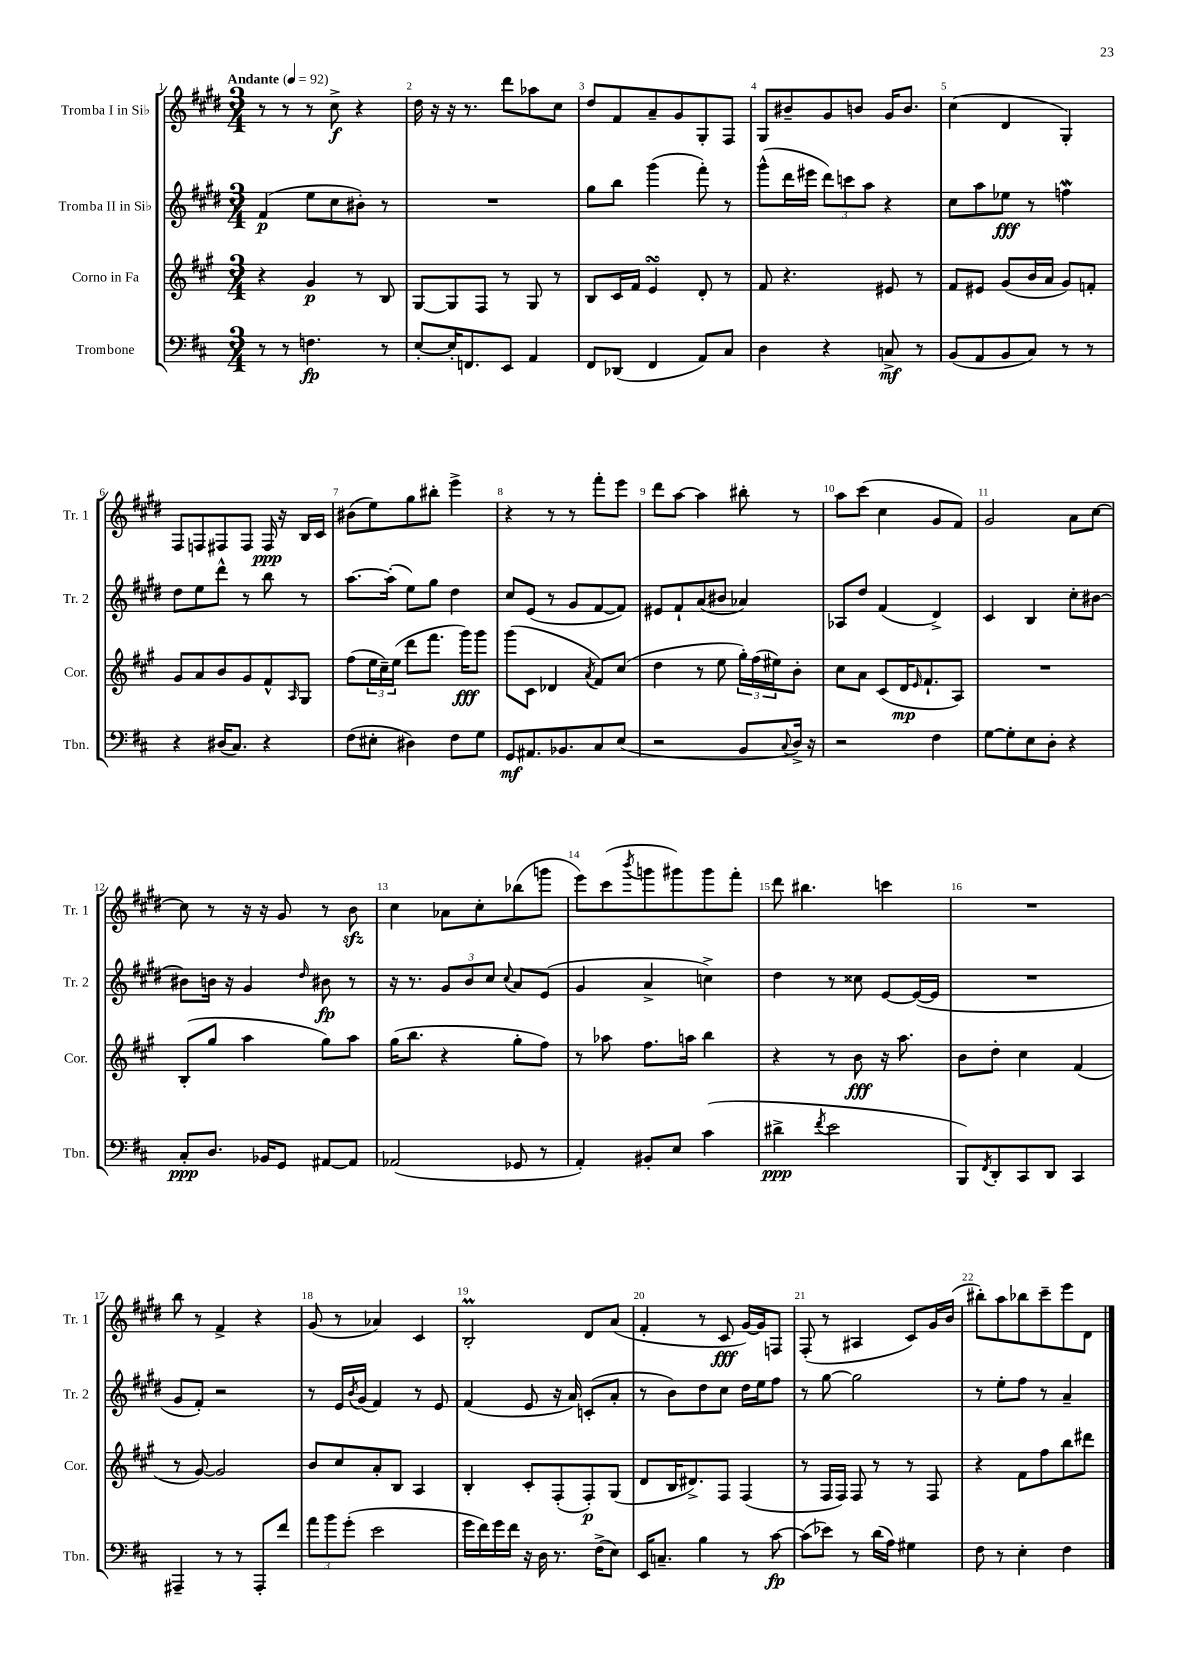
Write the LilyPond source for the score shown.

<<
\new StaffGroup <<
\new Staff = "s0" \with { instrumentName = "Tromba I in Sib" shortInstrumentName = "Tr. 1" } {
    \clef treble \key e \major \numericTimeSignature \time 3/4 \tempo "Andante" 4 = 92
    r8 r8 r8 cis''8->\f r4 |
    dis''16 r16 r16 r8. dis'''8 aes''8 cis''8 |
    dis''8 fis'8 a'8-- gis'8 gis8-. fis8 |
    gis8 bis'8-- gis'8 b'8 gis'16 b'8. |
    cis''4( dis'4 gis4-.) |
    fis8 f8 fis8 fis8 fis16\ppp r16 b16 cis'16 |
    bis'8( e''8) gis''8 bis''8-. e'''4-> |
    r4 r8 r8 fis'''8-. e'''8 |
    dis'''8 a''8~ a''4 bis''8-. r8 |
    a''8 cis'''8( cis''4 gis'8 fis'8) |
    gis'2 a'8 cis''8~ |
    cis''8 r8 r16 r16 gis'8 r8 b'8\sfz |
    cis''4 aes'8 cis''8-. bes''8( g'''8 |
    e'''8) cis'''8( \acciaccatura { b'''8 } g'''8 gis'''8) gis'''8 fis'''8-. |
    dis'''8 bis''4. c'''4 |
    R2. |
    b''8 r8 fis'4-> r4 |
    gis'8( r8 aes'4) cis'4 |
    b2-.\prall dis'8 a'8( |
    fis'4-. r8 cis'8\fff gis'16~) gis'16 f8 |
    fis8-.( r8 ais4 cis'8) gis'16 b'16( |
    bis''8-.) a''8 bes''8 cis'''8-- e'''8 dis'8 \bar "|." |
}
\new Staff = "s1" \with { instrumentName = "Tromba II in Sib" shortInstrumentName = "Tr. 2" } {
    \clef treble \key e \major \numericTimeSignature \time 3/4
    fis'4\p( e''8 cis''8 bis'8-.) r8 |
    R2. |
    gis''8 b''8 gis'''4( fis'''8-.) r8 |
    gis'''8-^( dis'''16 eis'''16 \tuplet 3/2 { dis'''8) c'''8 a''8 } r4 |
    cis''8 a''8 ees''8\fff r8 f''4\mordent |
    dis''8 e''8 dis'''8-^ r8 b''8 r8 |
    a''8.~ a''16-.( e''8) gis''8 dis''4 |
    cis''8 e'8( r8 gis'8 fis'8~ fis'8) |
    eis'8 fis'8-! a'8( bis'8 aes'4) |
    aes8 dis''8 fis'4( dis'4->) |
    cis'4 b4 cis''8-. bis'8~ |
    bis'8 b'16 r16 gis'4 \grace { dis''16 } bis'8\fp r8 |
    r16 r8. \tuplet 3/2 { gis'8 b'8 cis''8 } \appoggiatura { cis''8 } a'8 e'8( |
    gis'4 a'4-> c''4->) |
    dis''4 r8 cisis''8 e'8~ e'16~( e'16 |
    R2. |
    gis'8 fis'8-.) r2 |
    r8 e'16 \acciaccatura { b'8 } gis'16( fis'4) r8 e'8 |
    fis'4( e'8 r16 a'16) c'8-.( a'8-. |
    r8 b'8) dis''8 cis''8 dis''16 e''16 fis''8 |
    r8 gis''8~ gis''2 |
    r8 e''8-. fis''8 r8 a'4-- \bar "|." |
}
\new Staff = "s2" \with { instrumentName = "Corno in Fa" shortInstrumentName = "Cor." } {
    \clef treble \key a \major \numericTimeSignature \time 3/4
    r4 gis'4\p r8 b8 |
    gis8~ gis8 fis8 r8 gis8 r8 |
    b8 cis'16 fis'16 e'4\turn d'8-. r8 |
    fis'8 r4. eis'8 r8 |
    fis'8 eis'8 gis'8( b'16 a'16 gis'8) f'8-. |
    gis'8 a'8 b'8 gis'8 fis'8-^ \grace { a16 } gis8 |
    fis''8( \tuplet 3/2 { e''16 cis''16--) e''16( } d'''8 fis'''8. gis'''16\fff) gis'''8 |
    gis'''8( cis'8 des'4 \acciaccatura { a'8 } fis'8) cis''8( |
    d''4 r8 e''8 \tuplet 3/2 { gis''16-.) fis''16( eis''16) } b'8-. |
    cis''8 a'8 cis'8( d'16\mp \grace { e'16 } fis'8.-! a8) |
    R2. |
    b8-.( gis''8 a''4 gis''8) a''8 |
    gis''16( b''8. r4 gis''8-. fis''8) |
    r8 aes''8 fis''8. a''16 b''4 |
    r4 r8 b'8\fff r16 a''8. |
    b'8 d''8-. cis''4 fis'4( |
    r8 gis'8~) gis'2 |
    b'8 cis''8 a'8-. b8 a4 |
    b4-. cis'8-. fis8-.( fis8-.\p) gis8( |
    d'8 b16 dis'8.->) fis8 fis4( |
    r8 fis16 fis16) fis8 r8 r8 fis8 |
    r4 fis'8 fis''8 b''8 dis'''8 \bar "|." |
}
\new Staff = "s3" \with { instrumentName = "Trombone" shortInstrumentName = "Tbn." } {
    \clef bass \key d \major \numericTimeSignature \time 3/4
    r8 r8 f4.\fp r8 |
    e8~-. e16-. f,8. e,8 a,4 |
    fis,8 des,8( fis,4 a,8) cis8 |
    d4 r4 c8->\mf r8 |
    b,8( a,8 b,8 cis8) r8 r8 |
    r4 dis16( cis8.) r4 |
    fis8( eis8-. dis4) fis8 g8 |
    g,8\mf ais,8. bes,8. cis8 e8( |
    r2 b,8 \appoggiatura { cis8 } d16->) r16 |
    r2 fis4 |
    g8~ g8-. e8 d8-. r4 |
    cis8-.\ppp d8. bes,16 g,8 ais,8~ ais,8 |
    aes,2( ges,8 r8 |
    a,4-.) bis,8-. e8 cis'4( |
    dis'4->\ppp \acciaccatura { fis'8 } e'2 |
    b,,8) \acciaccatura { fis,8 } d,8-. cis,8 d,8 cis,4 |
    ais,,4-- r8 r8 ais,,8-. fis'8 |
    \tuplet 3/2 { a'8 b'8 g'8-.( } e'2 |
    g'16 fis'16) g'16 fis'16 r16 d16 r8. fis16->( e8) |
    e,16 c8.-- b4 r8 cis'8~\fp |
    cis'8( ees'8) r8 d'16( a16) gis4 |
    fis8 r8 e4-. fis4 \bar "|." |
}
>>
>>
\layout { \context { \Score \override BarNumber.break-visibility = ##(#f #t #t) barNumberVisibility = #all-bar-numbers-visible } }
